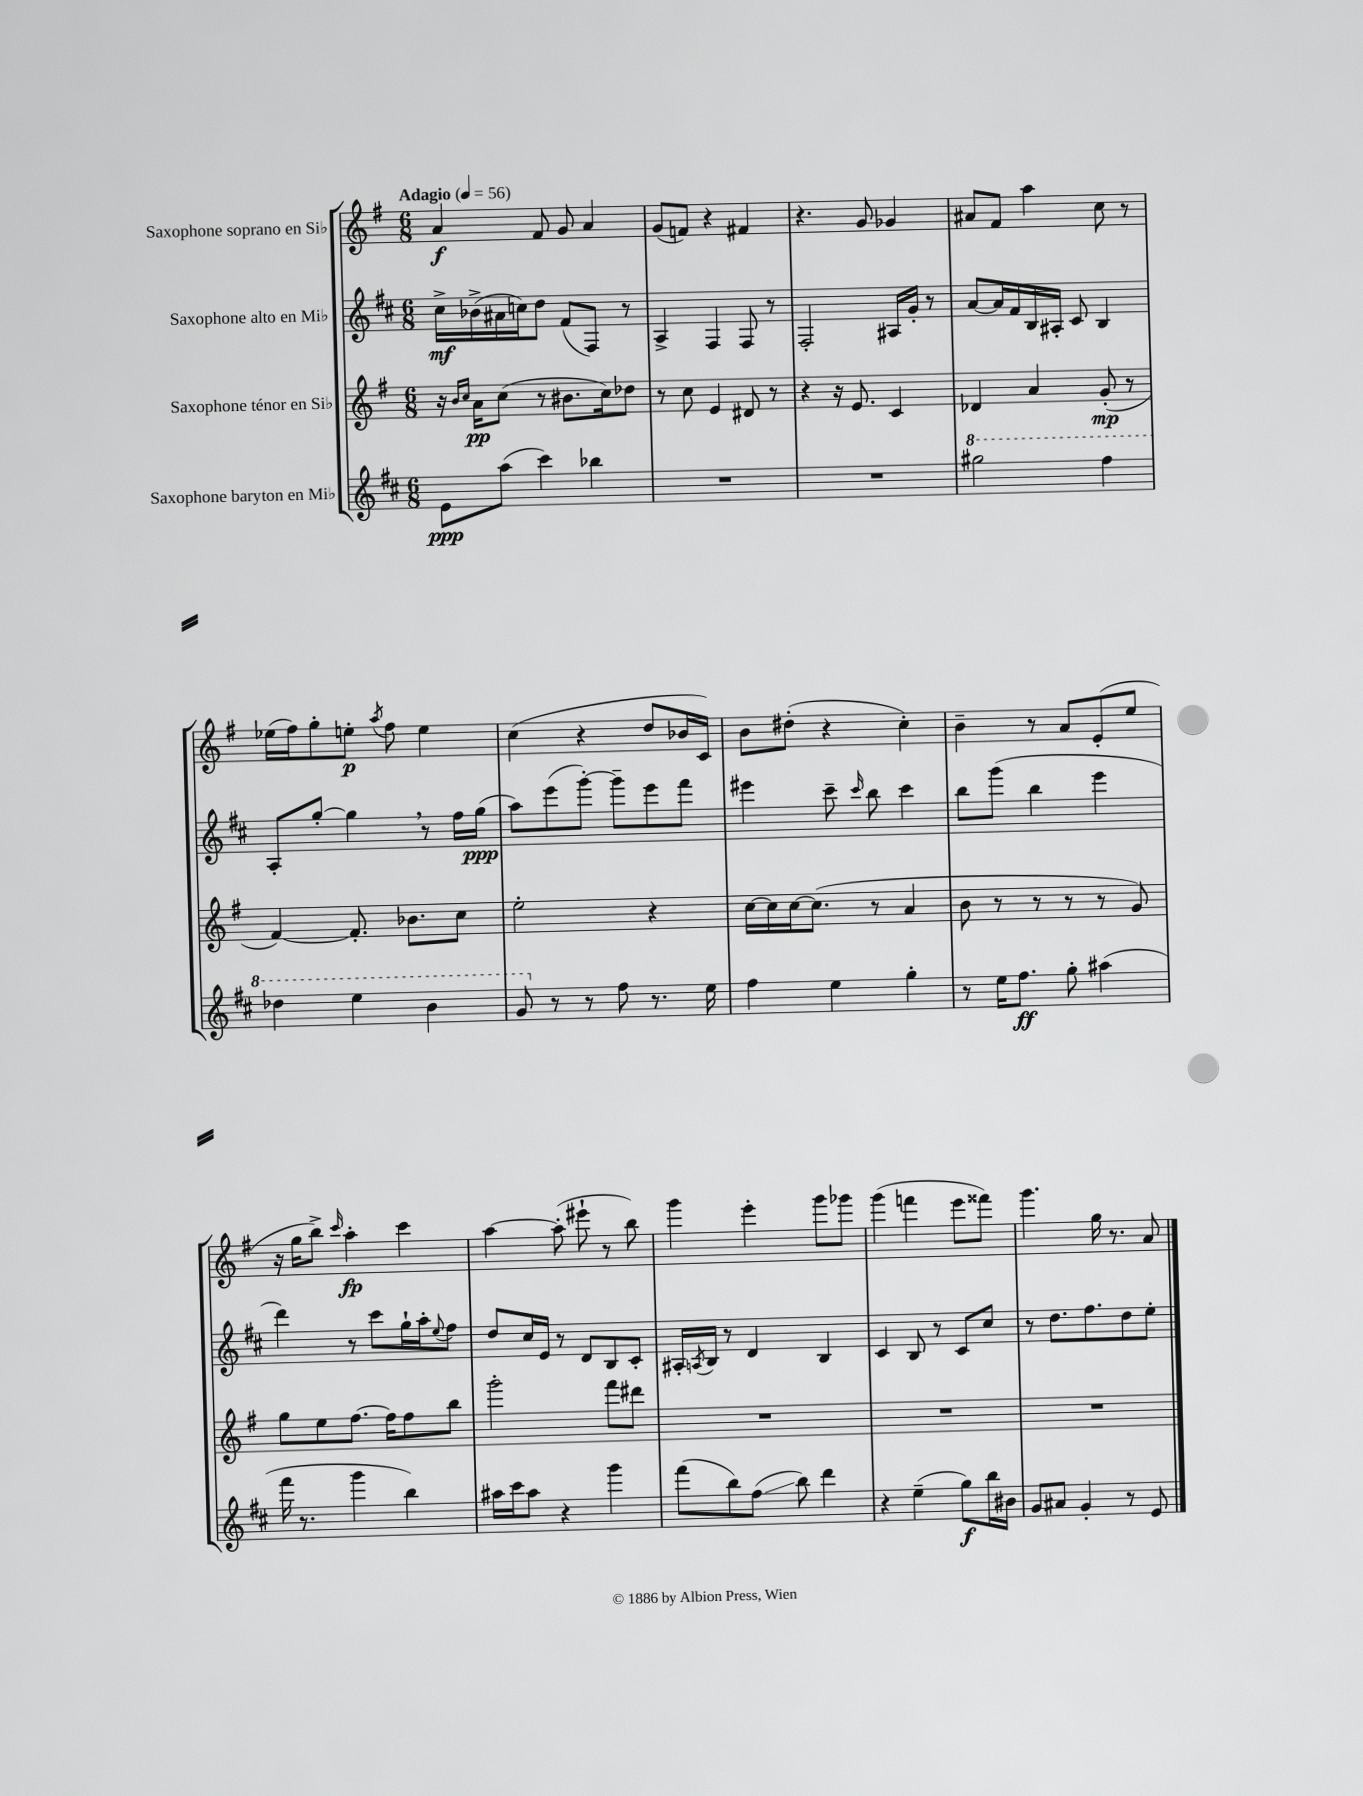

**kern	**kern	**kern	**kern
*staff4	*staff3	*staff2	*staff1
*clefG2	*clefG2	*clefG2	*clefG2
*k[f#c#]	*k[f#]	*k[f#c#]	*k[f#]
*M6/8	*M6/8	*M6/8	*M6/8
*MM56	*MM56	*MM56	*MM56
8e	16r	16cc#^	4a
.	16qqb	.	.
.	16qqcc	.	.
.	16a	(16b-^	.
(8aa	(8cc	16a#	.
.	.	16cc)	.
4ccc#)	8r	8dd	8f#
.	8.b#	(8f#	8g
4bb-	.	8F#)	4a
.	16cc)	.	.
.	8dd-	8r	.
=	=	=	=
2.r	8r	4A^	(8g
.	8cc	.	8f)
.	4e	4F#	4r
.	8d#	8F#	4f#
.	8r	8r	.
=	=	=	=
2.r	4r	2F#'	4.r
.	16r	.	.
.	8.e	.	.
.	.	.	8g
.	4c	16A#	4g-
.	.	16g'	.
.	.	8r	.
=	=	=	=
2ggg#	4d-	[8a	8a#
.	.	16a]	8f#
.	.	16f#	.
.	4a	16B	4aa
.	.	16A#'	.
.	.	8c#	.
4fff#	(8g'	4B	8cc
.	8r	.	8r
=	=	=	=
4ddd-	[4f#)	8A'	(16ee-
.	.	.	16ff#)
.	.	[8gg'	8gg'
4eee	8.f#']	4gg]	8ee'
.	.	.	8qaa
.	.	.	8ff#
.	8.b-	.	.
4bb	.	8r	4ee
.	8cc	16ff#	.
.	.	(16gg	.
=	=	=	=
8gg	2ee'	8aa)	(4cc
8r	.	(8eee	.
8r	.	[8ggg')	4r
8ff#	.	8ggg~]	.
8.r	4r	8eee	8dd
.	.	8fff#	16b-
16ee	.	.	16c)
=	=	=	=
4ff#	[16cc	4eee#	8b
.	16cc]	.	.
.	[16cc	.	(8dd#'
.	(8.cc]	.	.
4ee	.	8ccc#~	4r
.	.	16qqccc#	.
.	8r	8bb	.
4gg'	4a	4ccc#	4cc')
=	=	=	=
8r	8b	8bb	4b~
16ee	8r	(8ggg	.
8.ff#	.	.	.
.	8r	4bb	8r
8gg'	8r	.	8a
(4aa#	8r	4eee	(8e'
.	8g)	.	8ee
=	=	=	=
16fff#	8gg	4ddd)	16r
8.r	.	.	16gg
.	8ee	.	8bb^)
.	.	.	16qqccc
4ggg	[8.ff#	8r	4aa'
.	.	8ccc#	.
.	16ff#]	.	.
4bb)	8ff#	16gg`	4ccc
.	.	16aa'	.
.	.	8qqee	.
.	8bb	8ff#	.
=	=	=	=
16aa#	2ggg'	8dd	[4aa
16ccc#	.	.	.
8aa#	.	16cc#	.
.	.	16e	.
4r	.	8r	(8aa']
.	.	8d	8eee#`
4ggg	8fff#	8B	8r
.	8ddd#	8c#'	8bb)
=	=	=	=
(8fff#	2.r	16A#'	4ggg
.	.	8qA	.
.	.	16B	.
8bb)	.	8r	.
(8ff#	.	4d	4eee'
8bb)	.	.	.
4ddd	.	4B	8ggg
.	.	.	8ggg-
=	=	=	=
4r	2.r	4c#	(4ggg
(4ee~	.	8B	4fff
.	.	8r	.
8gg)	.	8c#	8eee
16bb	.	8cc#	8fff##)
16b#	.	.	.
=	=	=	=
8g	2.r	8r	4.ggg
8a#	.	8.dd	.
4g'	.	.	.
.	.	8.ff#	.
.	.	.	16gg
.	.	.	8.r
8r	.	8dd	.
8e	.	8ee'	8a
==	==	==	==
*-	*-	*-	*-
